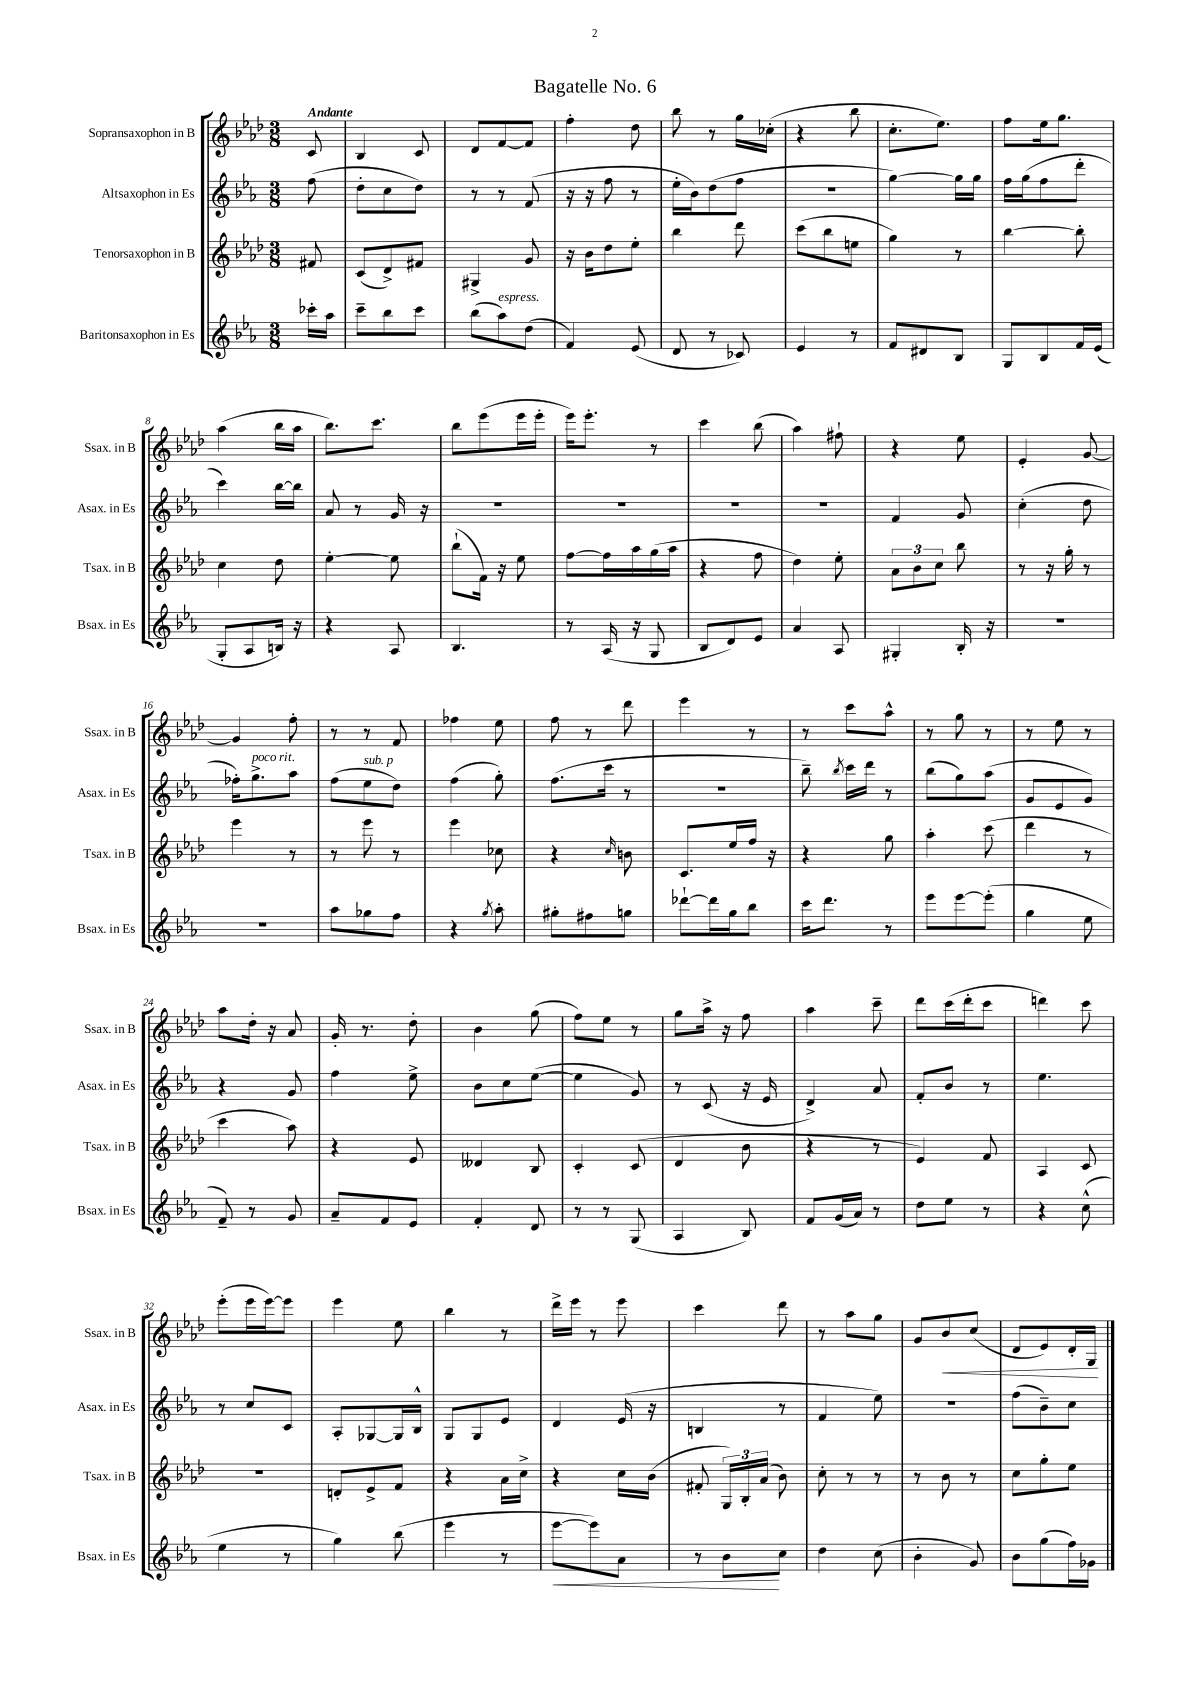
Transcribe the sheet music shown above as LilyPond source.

\header { title = "Bagatelle No. 6" }
<<
\new StaffGroup <<
\new Staff = "s0" \with { instrumentName = "Sopransaxophon in B" shortInstrumentName = "Ssax. in B" } {
    \clef treble \key aes \major \numericTimeSignature \time 3/8 \partial 8 \tempo "Andante"
    \autoBeamOff c'8 |
    bes4 c'8 |
    des'8[ f'8~ f'8] |
    f''4-. des''8 |
    bes''8 r8 g''16[ ces''16]-.( |
    r4 bes''8 |
    c''8.[-. ees''8.]) |
    f''8[ ees''16 g''8.] |
    aes''4( bes''16[ aes''16] |
    bes''8.[) c'''8.] |
    bes''8[ ees'''8( ees'''16 ees'''16]-. |
    ees'''16[) ees'''8.]-. r8 |
    c'''4 bes''8( |
    aes''4) fis''8-! |
    r4 ees''8 |
    ees'4-. g'8~ |
    g'4 f''8-. |
    r8 r8 f'8 |
    fes''4 ees''8 |
    f''8 r8 des'''8 |
    ees'''4 r8 |
    r8 c'''8[ aes''8]-^ |
    r8 g''8 r8 |
    r8 ees''8 r8 |
    aes''8[ des''16]-. r16 aes'8 |
    g'16-. r8. des''8-. |
    bes'4 g''8( |
    f''8[) ees''8] r8 |
    g''8[ aes''16]-> r16 f''8 |
    aes''4 c'''8-- |
    des'''8[ c'''16( des'''16-. c'''8] |
    d'''4) c'''8 |
    ees'''8[-.( ees'''16 ees'''16~) ees'''8] |
    ees'''4 ees''8 |
    bes''4 r8 |
    des'''16[-> ees'''16] r8 ees'''8 |
    c'''4 des'''8 |
    r8 aes''8[ g''8] |
    g'8[ bes'8\< c''8]( |
    des'8[ ees'8) des'16-. g16]\! \bar "|." |
}
\new Staff = "s1" \with { instrumentName = "Altsaxophon in Es" shortInstrumentName = "Asax. in Es" } {
    \clef treble \key ees \major \numericTimeSignature \time 3/8 \partial 8
    \autoBeamOff f''8( |
    d''8[-. c''8 d''8]) |
    r8 r8 f'8( |
    r16 r16 f''8 r8 |
    ees''16[-. bes'16) d''8( f''8] |
    R4. |
    g''4~) g''16[ g''16] |
    f''16[ g''16( f''8 d'''8]-. |
    c'''4) bes''16[~ bes''16] |
    aes'8 r8 g'16 r16 |
    R4. |
    R4. |
    R4. |
    R4. |
    f'4 g'8 |
    c''4-.( d''8 |
    fes''16[-.) g''8.->^\markup { \italic "poco rit." } aes''8] |
    f''8[( ees''8^\markup { \italic "sub. p" } d''8]) |
    f''4( g''8-.) |
    f''8.[( c'''16] r8 |
    R4. |
    bes''8--) \acciaccatura { bes''8 } c'''16[ d'''16] r8 |
    bes''8[( g''8) aes''8]( |
    g'8[ ees'8 g'8]) |
    r4 g'8 |
    f''4 ees''8-> |
    bes'8[ c''8 ees''8]~( |
    ees''4 g'8) |
    r8 c'8( r16 ees'16 |
    d'4->) aes'8 |
    f'8[-. bes'8] r8 |
    ees''4. |
    r8 c''8[ c'8] |
    aes8[-. ges8~ ges16 bes16]-^ |
    g8[ g8 ees'8] |
    d'4 ees'16( r16 |
    b4 r8 |
    f'4 ees''8) |
    R4. |
    f''8[( bes'8--) c''8] \bar "|." |
}
\new Staff = "s2" \with { instrumentName = "Tenorsaxophon in B" shortInstrumentName = "Tsax. in B" } {
    \clef treble \key aes \major \numericTimeSignature \time 3/8 \partial 8
    \autoBeamOff fis'8 |
    c'8[( des'8->) fis'8] |
    gis4-> g'8 |
    r16 bes'16[ des''8 ees''8]-. |
    bes''4 des'''8 |
    c'''8[( bes''8 e''8] |
    g''4) r8 |
    bes''4~ bes''8-. |
    c''4 des''8 |
    ees''4~-. ees''8 |
    bes''8[-!( f'16]) r16 ees''8 |
    f''8[~ f''16 aes''16 g''16( aes''16] |
    r4 f''8 |
    des''4) ees''8-. |
    \tuplet 3/2 { aes'8[ bes'8 c''8] } bes''8 |
    r8 r16 g''16-. r8 |
    ees'''4 r8 |
    r8 ees'''8 r8 |
    ees'''4 ces''8 |
    r4 \grace { c''16 } b'8 |
    c'8.[ ees''16 f''16] r16 |
    r4 g''8 |
    aes''4-. c'''8( |
    des'''4 r8 |
    c'''4 aes''8) |
    r4 ees'8 |
    deses'4 bes8 |
    c'4-. c'8( |
    des'4 bes'8 |
    r4 r8 |
    ees'4) f'8 |
    aes4 c'8 |
    r4. |
    d'8[-. ees'8-> f'8] |
    r4 aes'16[ c''16]-> |
    r4 c''16[ bes'16]( |
    fis'8-. \tuplet 3/2 { g16[) bes16-. aes'16]( } bes'8) |
    c''8-. r8 r8 |
    r8 bes'8 r8 |
    c''8[ g''8-. ees''8] \bar "|." |
}
\new Staff = "s3" \with { instrumentName = "Baritonsaxophon in Es" shortInstrumentName = "Bsax. in Es" } {
    \clef treble \key ees \major \numericTimeSignature \time 3/8 \partial 8
    \autoBeamOff ces'''16[-. aes''16] |
    c'''8[-- bes''8 c'''8] |
    bes''8[( aes''8^\markup { \italic "espress." }) d''8]( |
    f'4) ees'8( |
    d'8 r8 ces'8) |
    ees'4 r8 |
    f'8[ dis'8 bes8] |
    g8[ bes8 f'16 ees'16]( |
    g8[-. aes8 b16]) r16 |
    r4 aes8 |
    bes4. |
    r8 aes16( r16 g8 |
    bes8[ d'8) ees'8] |
    aes'4 aes8 |
    gis4-. bes16-. r16 |
    R4. |
    R4. |
    aes''8[ ges''8 f''8] |
    r4 \acciaccatura { g''8 } aes''8-. |
    gis''8[-. fis''8 g''8] |
    des'''8[~-! des'''16 g''16 bes''8] |
    c'''16[ d'''8.] r8 |
    ees'''8[ ees'''8~ ees'''8]-.( |
    g''4 ees''8 |
    f'8--) r8 g'8 |
    aes'8[-- f'8 ees'8] |
    f'4-. d'8 |
    r8 r8 g8( |
    aes4 bes8) |
    f'8[ g'16( aes'16]) r8 |
    d''8[ ees''8] r8 |
    r4 c''8-^( |
    ees''4 r8 |
    g''4) bes''8( |
    ees'''4 r8 |
    ees'''8[~\< ees'''8) aes'8] |
    r8 bes'8[\! c''8] |
    d''4 c''8( |
    bes'4-. g'8) |
    bes'8[ g''8( f''16) ges'16] \bar "|." |
}
>>
>>
